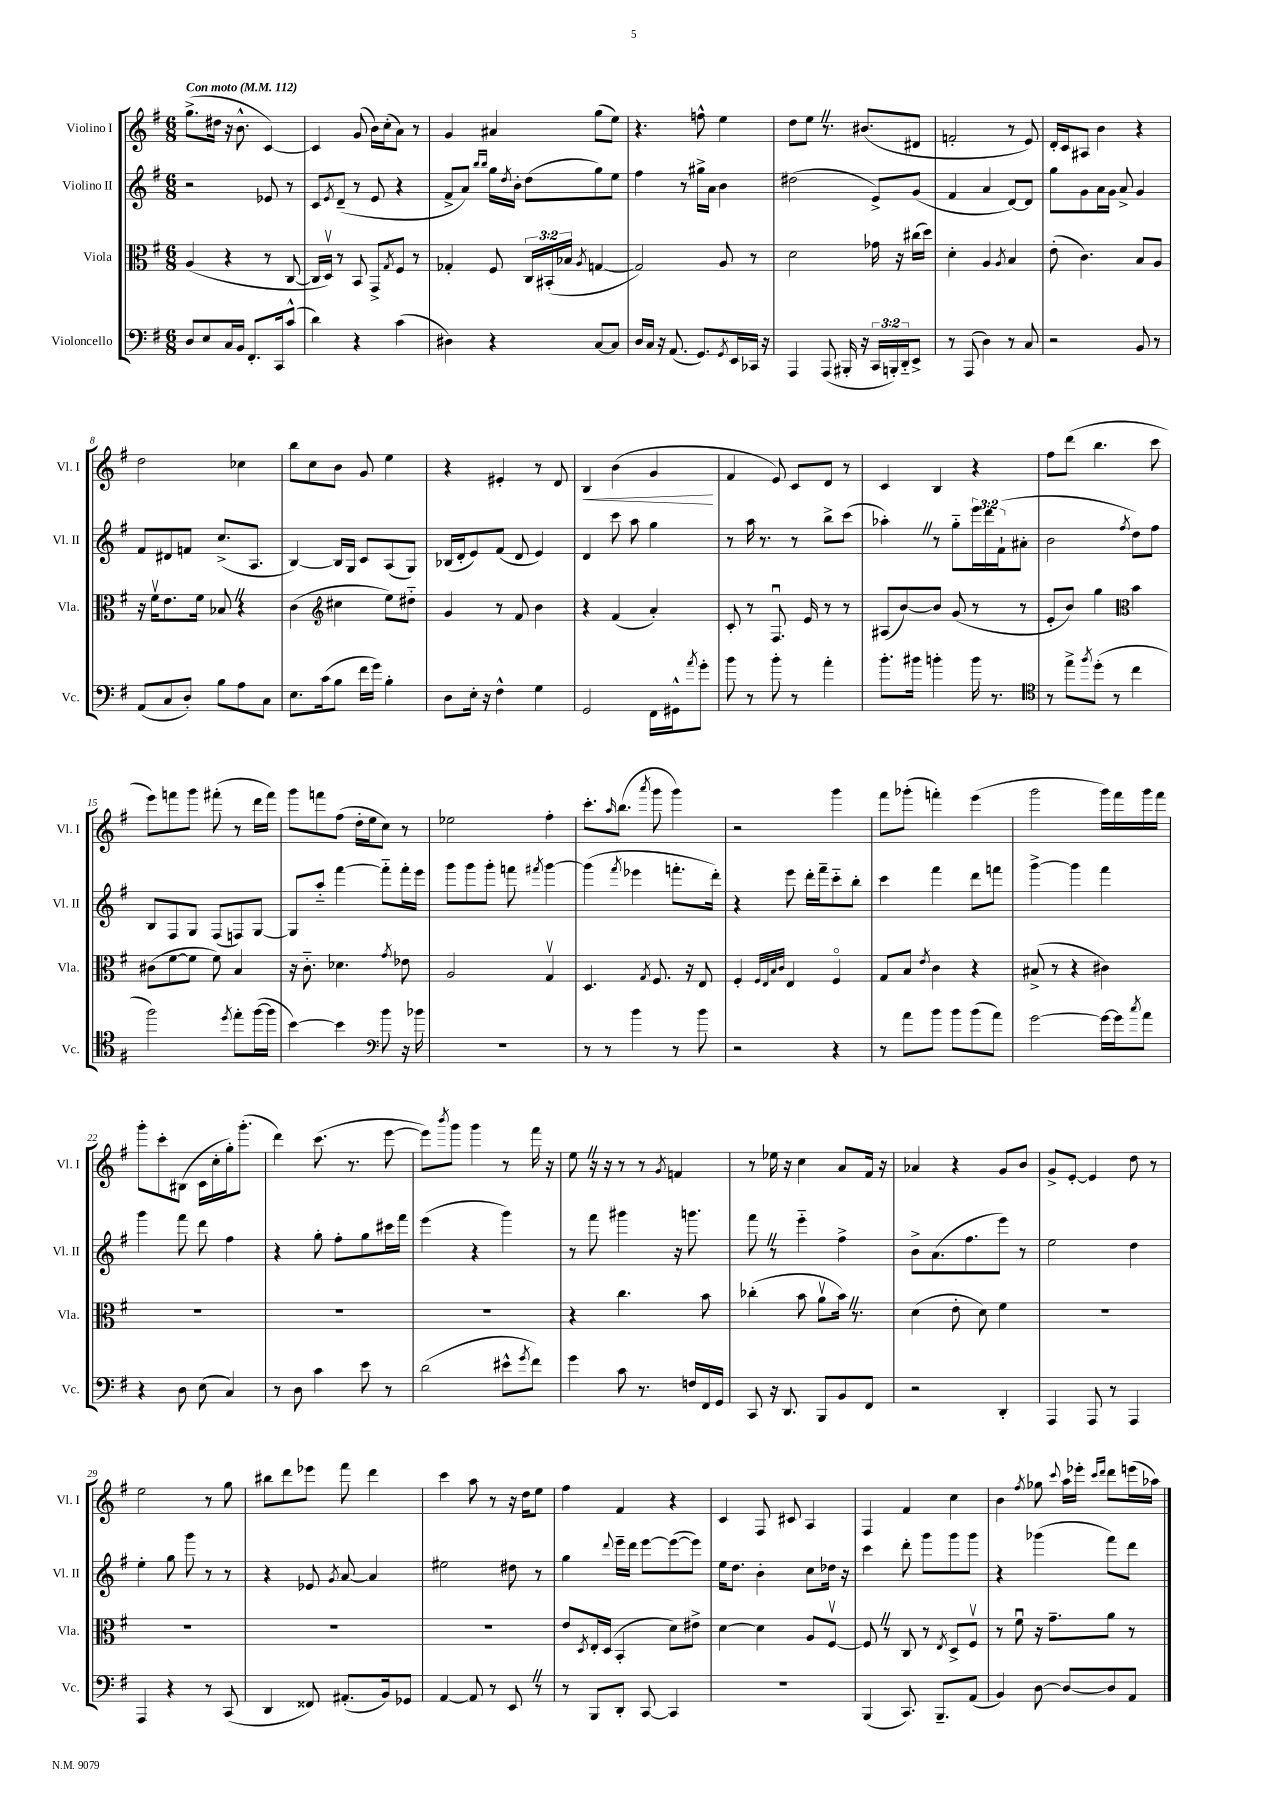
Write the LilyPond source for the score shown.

<<
\new StaffGroup <<
\new Staff = "s0" \with { instrumentName = "Violino I" shortInstrumentName = "Vl. I" } {
    \clef treble \key g \major \numericTimeSignature \time 6/8 \tempo "Con moto" 4 = 112
    g''8.->( dis''16 r16 b'8.-^ c'4~) |
    c'4 g'8( b'16) c''16-.( a'8) r8 |
    g'4 ais'4 g''8( e''8) |
    r4. f''8-^ e''4 |
    d''8 e''8 \once \override BreathingSign.text = \markup { \musicglyph "scripts.caesura.straight" } \breathe r8. bis'8.( dis'8 |
    f'2-. r8 e'8) |
    d'16-. c'16 ais8 b'4 r4 |
    d''2 ces''4 |
    b''8 c''8 b'8 g'8 e''4 |
    r4 eis'4-. r8 d'8 |
    b4\< b'4( g'4\! |
    fis'4 e'8) c'8 d'8 r8 |
    c'4 b4 r4 |
    fis''8 d'''8( b''4. c'''8 |
    e'''8) f'''8 g'''8 fis'''8-.( r8 d'''16 fis'''16) |
    g'''8 f'''8 fis''8( d''16-. e''16 c''8) r8 |
    ees''2 fis''4-. |
    c'''8.-. \grace { a''16 } b''8.( \acciaccatura { a'''8 } g'''8 g'''4) |
    r2 g'''4 |
    fis'''8 ges'''8-.( f'''4-.) e'''4( |
    g'''2 g'''16) fis'''16 g'''16 fis'''16 |
    g'''8-. c'''8-. bis8( c'16 c''16-. g''16-.) g'''8.-.( |
    d'''4) c'''8.( r8. e'''8~ |
    e'''8) \acciaccatura { b'''8 } g'''8 g'''4 r8 fis'''16 r16 |
    e''8 \once \override BreathingSign.text = \markup { \musicglyph "scripts.caesura.straight" } \breathe r16 r16 r8 r8 \acciaccatura { g'8 } f'4 |
    r8 ees''16 r16 c''4 a'8 fis'16 r16 |
    aes'4 r4 g'8 b'8 |
    g'8-> e'8~-. e'4 d''8 r8 |
    e''2 r8 g''8 |
    bis''8 d'''8 ees'''8 fis'''8 d'''4 |
    c'''4 a''8 r8 r16 d''16 e''8 |
    fis''4 fis'4 r4 |
    c'4 fis8 cis'8 a4 |
    fis4 fis'4 c''4 |
    b'4 \acciaccatura { fis''8 } ges''8 \appoggiatura { c'''8 } a''16 ees'''16-. \grace { c'''16 d'''16 } d'''8 e'''16( aes''16) \bar "|." |
}
\new Staff = "s1" \with { instrumentName = "Violino II" shortInstrumentName = "Vl. II" } {
    \clef treble \key g \major \numericTimeSignature \time 6/8 \override Staff.TupletNumber.text = #tuplet-number::calc-fraction-text
    r2 ees'8 r8 |
    c'8 \acciaccatura { e'8 } d'8--( r8 e'8 r4 |
    fis'8-> a'8) \grace { b''16 b''16 } g''16 \acciaccatura { d''8 } b'16-. d''8( g''8) e''8 |
    fis''4 r8 gis''16-> a'16 b'4 |
    dis''2( e'8->) g'8( |
    fis'4 a'4 d'8~) d'8 |
    g''8 g'8 a'16 g'16 a'8-> g'4 |
    fis'8 dis'8 f'8 c''8.->( a8. |
    b4~) b16 g16 c'8 a8( g8) |
    bes16( d'16-. e'8) fis'8( d'8 e'4) |
    d'4 c'''8 a''8 g''4 |
    r8 a''16 r8. r8 b''8-> c'''8( |
    aes''4-.) \once \override BreathingSign.text = \markup { \musicglyph "scripts.caesura.straight" } \breathe r8 g''8-_ \tuplet 3/2 { e'''16 d'''16 fis'16-!( } ais'8-. |
    b'2 \acciaccatura { fis''8 } d''8) fis''8 |
    b8 fis8 g8 fis8( f8) g8~ |
    g8 a''8-_ fis'''4~ fis'''8-_ fis'''16-. e'''16 |
    g'''8 g'''8 g'''8-. f'''8 \acciaccatura { fis'''8 } g'''4~ |
    g'''4( \acciaccatura { fis'''8 } ees'''4 f'''8.-. d'''16-.) |
    r4 e'''8 d'''16-. fis'''16-- c'''8-_ b''8-. |
    c'''4 fis'''4 d'''8 f'''8 |
    g'''4~-> g'''4 fis'''4 |
    g'''4 fis'''8 d'''8 fis''4 |
    r4 g''8-. fis''8-. g''8 cis'''16 fis'''16 |
    e'''4( r4 g'''4) |
    r8 fis'''8 gis'''4 r16 g'''8. |
    fis'''8 \once \override BreathingSign.text = \markup { \musicglyph "scripts.caesura.straight" } \breathe r8 e'''4-_ fis''4-> |
    b'8-> a'8.( fis''8. e'''8) r8 |
    e''2 d''4 |
    e''4-. g''8 g'''8 r8 r8 |
    r4 ees'8 \acciaccatura { g'8 } a'8~ a'4 |
    eis''2 dis''8 r8 |
    g''4 \appoggiatura { d'''8 } e'''16-- d'''16 e'''8~ e'''8~( e'''8) |
    e''16 d''8. b'4-. c''8 des''16 r16 |
    c'''4 d'''8-. g'''8 g'''8 g'''8 |
    r4 ges'''4( fis'''8) d'''8 \bar "|." |
}
\new Staff = "s2" \with { instrumentName = "Viola" shortInstrumentName = "Vla." } {
    \clef alto \key g \major \numericTimeSignature \time 6/8 \override Staff.TupletNumber.text = #tuplet-number::calc-fraction-text
    a4( r4 r8 c8~ |
    c16 d16\upbow) r8 b,8 g,8-> \acciaccatura { g8 } fis8 r8 |
    ges4-. fis8 \tuplet 3/2 { c16 bis,16-.( bes16 } \acciaccatura { a8 } g4~ |
    g2) a8 r8 |
    d'2 ges'16 r16 cis''16( d''16) |
    d'4-. a4 \acciaccatura { a8 } b4 |
    e'8-.( c'4.) b8 a8 |
    r16 fis'16\upbow e'8. fis'16 bes8 \once \override BreathingSign.text = \markup { \musicglyph "scripts.caesura.straight" } \breathe r4 |
    c'4( \clef treble cis''4 e''8) dis''8-_ |
    g'4 r8 fis'8 b'4 |
    r4 fis'4( a'4-.) |
    c'8-. r8 fis8.\downbow e'16 r8 r8 |
    ais8( b'8~) b'8 g'8( r8 r8 |
    e'8-. b'8) g''4 \clef alto b'4 |
    cis'8( fis'8~ fis'8 fis'8) b4 |
    r16 c'8.-_ des'4. \acciaccatura { g'8 } ees'8 |
    a2 g4\upbow |
    d4. \acciaccatura { g8 } fis8. r16 e8 |
    fis4-. \grace { fis32 e32 b32 c'32 } e4 fis4\flageolet |
    g8 b8 \acciaccatura { e'8 } c'4 r4 |
    bis8->( r8 r4 cis'4) |
    R2. |
    R2. |
    R2. |
    r4 c''4. b'8 |
    ces''4-.( b'8 a'8\upbow b'16) \once \override BreathingSign.text = \markup { \musicglyph "scripts.caesura.straight" } \breathe r8. |
    d'4( e'8-. d'8) fis'4 |
    R2. |
    R2. |
    R2. |
    R2. |
    e'8 \acciaccatura { d8 } e16-. d16( b,4-. d'8) eis'8-> |
    d'4~ d'4 a8 fis8~\upbow |
    fis8 \once \override BreathingSign.text = \markup { \musicglyph "scripts.caesura.straight" } \breathe r8 c8 r8 \acciaccatura { e8 } d8-> fis8\upbow |
    r8 fis'8\downbow r16 g'8.-- a'8 r8 \bar "|." |
}
\new Staff = "s3" \with { instrumentName = "Violoncello" shortInstrumentName = "Vc." } {
    \clef bass \key g \major \numericTimeSignature \time 6/8 \override Staff.TupletNumber.text = #tuplet-number::calc-fraction-text
    d8 e8 c16 b,16 fis,8.-. c,16 c'8-^( |
    d'4) r4 c'4( |
    dis4) r4 c8~ c8 |
    d16 c16 r16 a,8.( g,8.) \acciaccatura { g,8 } e,16 ces,16 r16 |
    a,,4 a,,8( bis,,16-. r16 \tuplet 3/2 { c,16 b,,16-.) d,16-_ } e,8-> |
    r8 a,,8( d4) r8 c8 |
    r2 b,8 r8 |
    a,8( c8 d8-.) b8 a8 c8 |
    e8. c'16( b8 fis'16 g'16) b4-. |
    d8 e16-. r16 fis4-^ g4 |
    g,2 fis,16 gis,16-^ \acciaccatura { a'8 } g'8-. |
    b'8 r8 b'8-. r8 a'4-. |
    b'8.-. bis'16 b'4-. b'16 r8. |
    \clef tenor r8 e''8-> \acciaccatura { fis''8 } d''8-.( r8 c''4 |
    fis''2) \acciaccatura { d''8 } e''8-. fis''16~( fis''16 |
    b'4~) b'4 \clef bass b'8 r16 bes'16 |
    R2. |
    r8 r8 b'4 r8 b'8 |
    r2 r4 |
    r8 a'8 b'8 b'8 b'8( a'8) |
    g'2~ g'16~ g'16 \acciaccatura { c''8 } a'8 |
    r4 d8 e8( c4) |
    r8 d8 c'4 e'8 r8 |
    d'2( eis'8-^ \acciaccatura { g'8 } fis'8) |
    g'4 c'8 r8. f16 fis,16 g,16 |
    c,8 r16 d,8. b,,8 b,8 fis,8 |
    r2 d,4-. |
    a,,4 a,,8 r8 a,,4 |
    a,,4 r4 r8 c,8( |
    d,4 fisis,8) ais,8.-.( b,16) ges,8 |
    a,4~ a,8 r8 e,8 \once \override BreathingSign.text = \markup { \musicglyph "scripts.caesura.straight" } \breathe r8 |
    r8 b,,8 d,8-. c,8~ c,4 |
    R2. |
    b,,4( c,8.) b,,8.-- a,8( |
    b,4) d8~ d8~ d8 a,8 \bar "|." |
}
>>
>>
